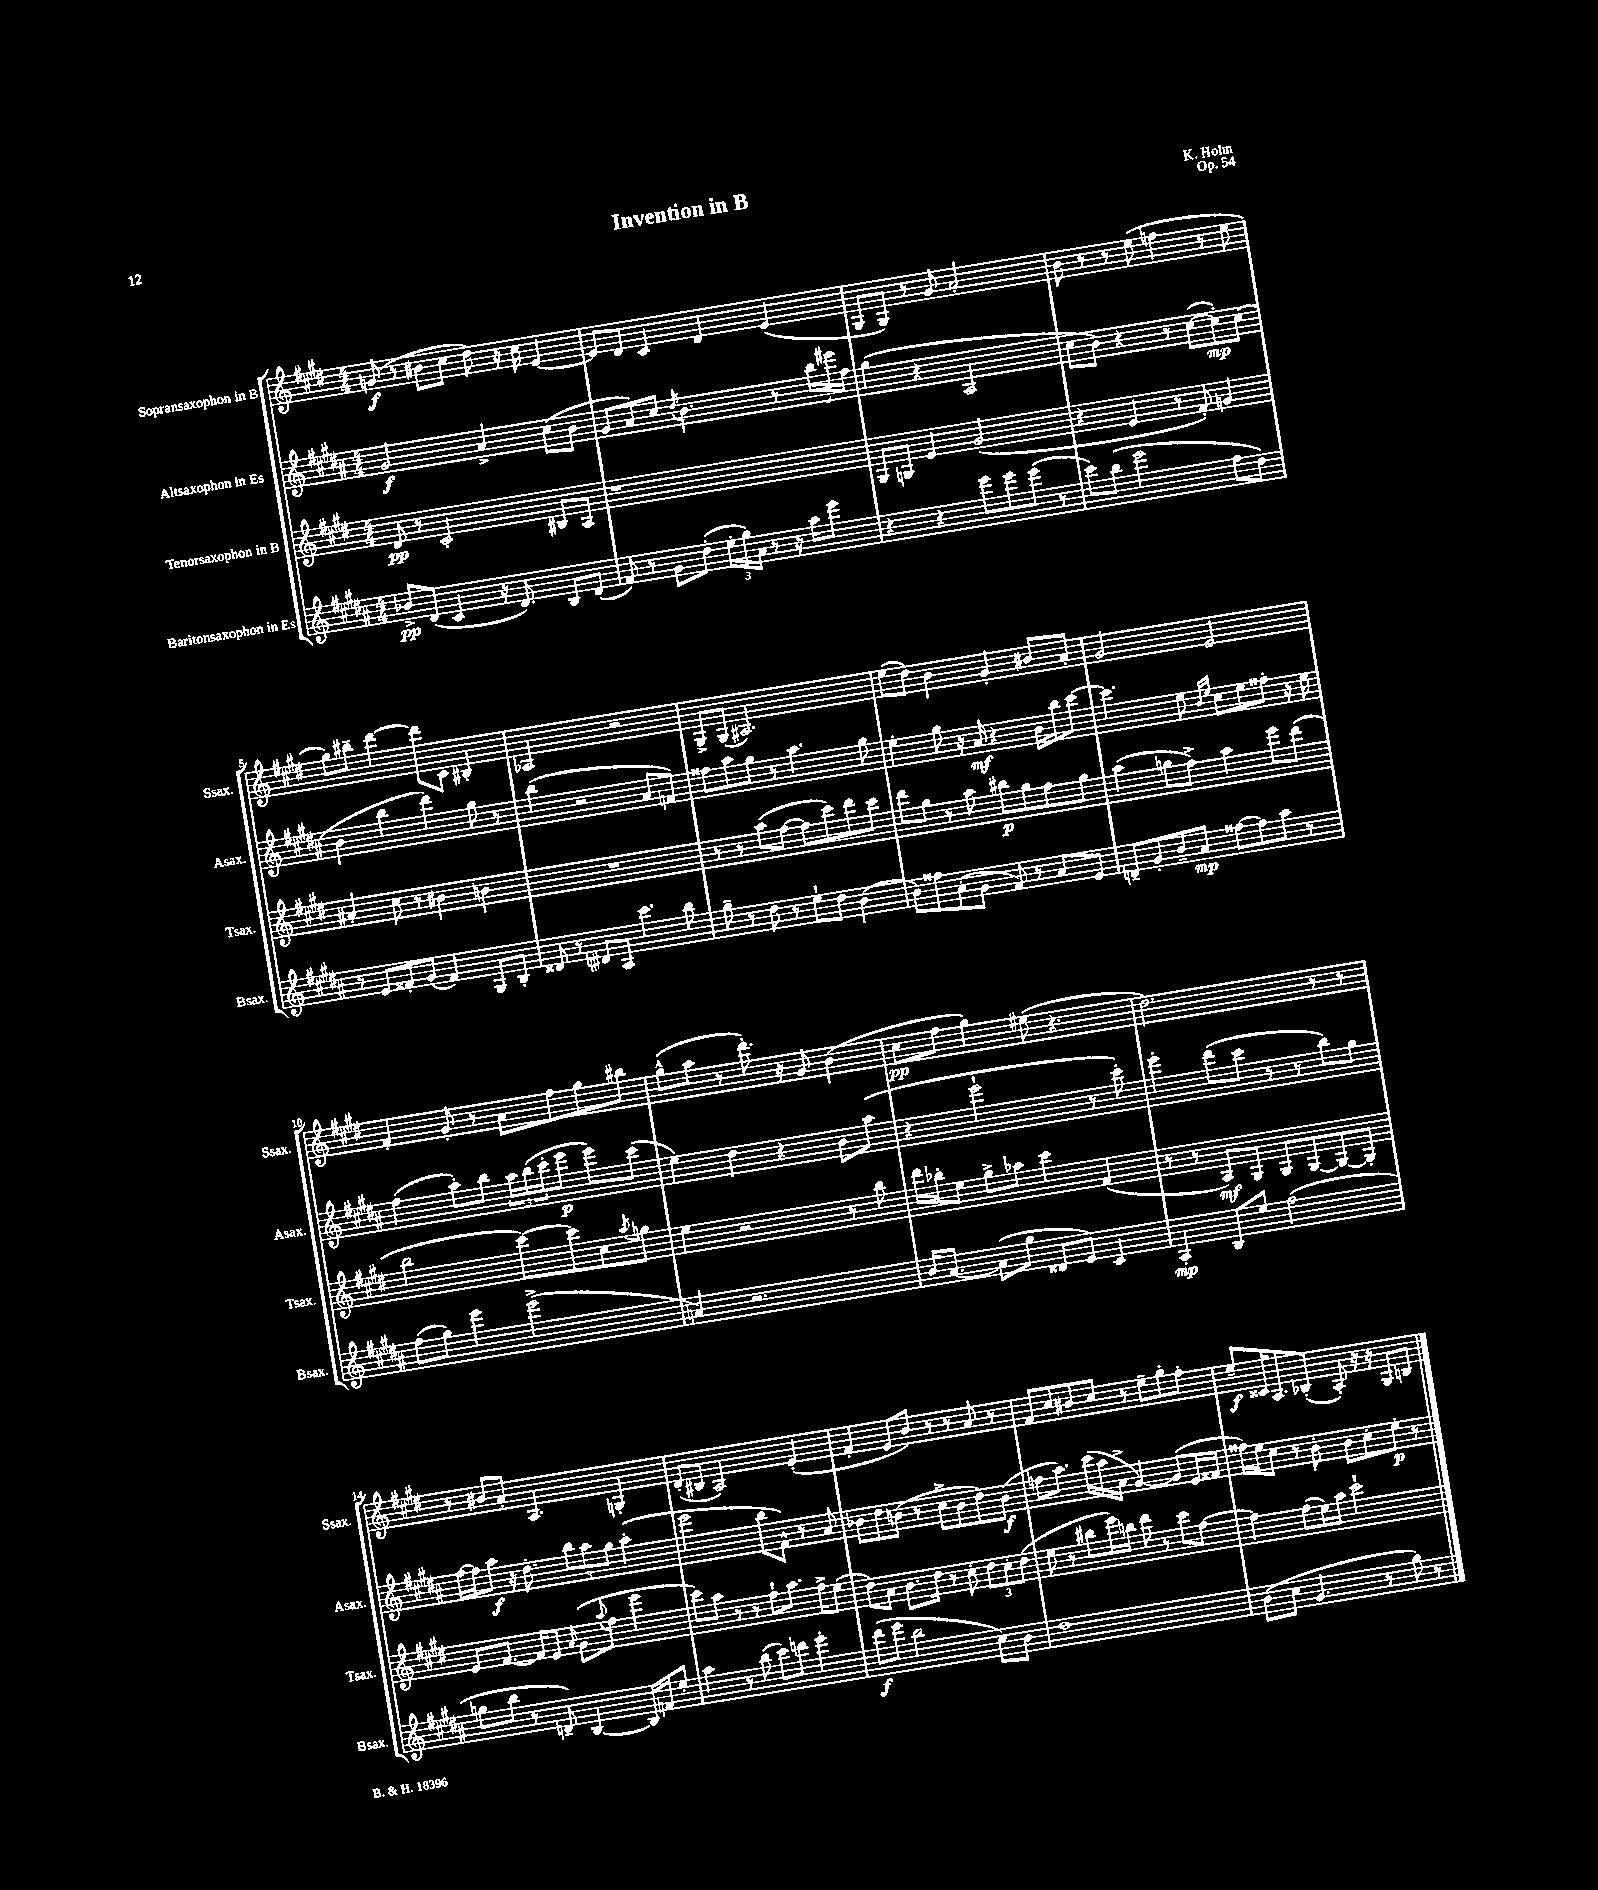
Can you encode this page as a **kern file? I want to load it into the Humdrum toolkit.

**kern	**dynam	**kern	**dynam	**kern	**dynam	**kern	**dynam
*part4	*part4	*part3	*part3	*part2	*part2	*part1	*part1
*staff4	*staff4	*staff3	*staff3	*staff2	*staff2	*staff1	*staff1
*I"Baritonsaxophon in Es	*	*I"Tenorsaxophon in B	*	*I"Altsaxophon in Es	*	*I"Sopransaxophon in B	*
*I'Bsax.	*	*I'Tsax.	*	*I'Asax.	*	*I'Ssax.	*
*clefG2	*	*clefG2	*	*clefG2	*	*clefG2	*
*k[f#c#g#d#a#]	*	*k[f#c#g#d#]	*	*k[f#c#g#d#a#]	*	*k[f#c#g#d#]	*
*M4/4	*	*M4/4	*	*M4/4	*	*M4/4	*
=1	=1	=1	=1	=1	=1	=1	=1
8b-X^/L	pp	8d#/	pp	2g#/	f	(8gn/	f
(8d#/J	.	8r	.	.	.	8r	.
4c#/	.	2c#'/	.	.	.	8b#X\L	.
.	.	.	.	.	.	8cc#\J	.
16r	.	.	.	4a#^/	.	8dd#\)	.
8.d#/)	.	.	.	.	.	.	.
.	.	.	.	.	.	16r	.
.	.	.	.	.	.	16cc#\	.
8B/L	.	8B#X/L	.	(8cc#\L	.	[4e/	.
(8d#/J	.	8A/J	.	8b\J	.	.	.
=2	=2	=2	=2	=2	=2	=2	=2
8f#/)	.	1r	.	8g#/L	.	8e/L]	.
8r	.	.	.	8a#/)	.	8d#/J	.
8g#\L	.	.	.	8cc#/J	.	4c#/	.
.	.	.	.	8qdd#/	.	.	.
(8dd#'\J	.	.	.	4.b\	.	.	.
24ee'\LL	.	.	.	.	.	4d#/	.
24gg#\)	.	.	.	.	.	.	.
24a#\JJ	.	.	.	.	.	.	.
8r	.	.	.	.	.	.	.
16r	.	.	.	8r	.	(4e/	.
16aa#\KL	.	.	.	.	.	.	.
8eee\J	.	.	.	24bb\LL	.	.	.
.	.	.	.	24eee#X\	.	.	.
.	.	.	.	24ff#\JJ	.	.	.
=3	=3	=3	=3	=3	=3	=3	=3
4r	.	8G#/L	.	(4gg#\	.	8G#/L	.
.	.	8Gn/J	.	.	.	8G#/J)	.
4r	.	4e/	.	4r	.	8r	.
.	.	.	.	.	.	8g#/	.
8eee\L	.	(2g#/	.	2A#/	.	2a'/	.
8eee\	.	.	.	.	.	.	.
(8eee\J	.	.	.	.	.	.	.
8r	.	.	.	.	.	.	.
=4	=4	=4	=4	=4	=4	=4	=4
8ccc#\L)	.	4r	.	8cc#\L	.	8b\	.
(8bb\J	.	.	.	8b\J)	.	8r	.
2eee\	.	4e/	.	4r	.	8r	.
.	.	.	.	.	.	(8ee\	.
.	.	8r	.	8r	.	4ffn\	.
.	.	8f#'/)	.	([8cc#\L	.	.	.
8ff#\L	.	4gn/	.	8cc#'\])	mp	8r	.
8dd#\J)	.	.	.	(8cc#\J	.	8ee\	.
!!LO:LB:g=z
=5	=5	=5	=5	=5	=5	=5	=5
8r	.	4a#X'/	.	4b\	.	8gg#\L)	.
8e/L	.	.	.	.	.	8bb#X~\J	.
8f##X'/	.	8cc#\	.	4bb\	.	[4ddd#\	.
(8g#/J	.	8r	.	.	.	.	.
4f##/)	.	4b#X\	.	4ddd#\)	.	8ddd#\L]	.
.	.	.	.	.	.	8c#\J	.
8G#/L	.	4bn\	.	8gg#\	.	4B#X'/	.
8B'/J	.	.	.	8r	.	.	.
=6	=6	=6	=6	=6	=6	=6	=6
8d##X/	.	1r	.	(4bb\	.	2A-X/	.
8r	.	.	.	.	.	.	.
8d#X/L	.	.	.	2r	.	.	.
8A#/J	.	.	.	.	.	.	.
4.ccc#\	.	.	.	.	.	2r	.
.	.	.	.	8a#/L	.	.	.
8bb\	.	.	.	8fn/J)	.	.	.
=7	=7	=7	=7	=7	=7	=7	=7
8gg#~\	.	8r	.	8ff##X\L	.	8G#^/L	.
8r	.	8r	.	8aa#\	.	(8G#/J	.
8dd#\	.	(8aa\L	.	8gg#\J	.	2.A#X/)	.
8r	.	[8ff#\J	.	8r	.	.	.
8ee`\L	.	8ff#\L]	.	4.aa#\	.	.	.
8dd#\J	.	8ccc#\)	.	.	.	.	.
(4b\	.	8ddd#\	.	.	.	.	.
.	.	8ccc#\J	.	8gg#\	.	.	.
=8	=8	=8	=8	=8	=8	=8	=8
8b\L)	.	8ddd#\L	.	4ee'\	.	(8ee\L	.
8ff##X\	.	8gg#\J	.	.	.	8dd#\J)	.
(8a#'\	.	8r	.	8gg#\	.	4b\	.
8g#\J	.	8aa\	.	16r	.	.	.
.	.	.	.	16a#/	mf	.	.
8f#/)	.	8bb#X\L	p	4r	.	4g#'/	.
8r	.	8gg#\	.	.	.	.	.
8a#/L	.	8ff#\	.	16b\LL	.	8b#X/L	.
.	.	.	.	16bb\J	.	.	.
8e/J	.	8gg#\J	.	[8ccc#\J	.	8a'/J	.
=9	=9	=9	=9	=9	=9	=9	=9
8dn~/L	.	(4aa\	.	4.ccc#\]	.	2g#/	.
8g#'/	.	.	.	.	.	.	.
8b~/	.	8ggn\L	.	.	.	.	.
8a#/J	mp	8ff#^\J)	.	8ee\	.	.	.
.	.	.	.	16qqb/LL	.	.	.
.	.	.	.	16qqee/JJ	.	.	.
[8ff##X\L	.	4aa\	.	8cc#\L	.	2e/	.
8ff##\]	.	.	.	8ee\	.	.	.
8aa#\J	.	8eee\L	.	8ff##X'\J	.	.	.
8r	.	(8ddd#\J	.	16r	.	.	.
.	.	.	.	16ee\	.	.	.
!!LO:LB:g=z
=10	=10	=10	=10	=10	=10	=10	=10
(8ff#\L	.	2bb\	.	(4ff#\	.	4f#'/	.
8gg#\J)	.	.	.	.	.	.	.
4eee\	.	.	.	8aa#'\L)	.	8g#'/	.
.	.	.	.	8bb\J	.	8r	.
(2eee^\	.	[8ccc#\L)	.	24aa#\LL	.	8a\L	.
.	.	.	.	(24bb\	.	.	.
.	.	.	.	24ccc#'\J	.	.	.
.	.	8ccc#\]	.	8eee\J	p	8ff#\	.
.	.	8cc#\	.	8eee\L)	.	8gg#\	.
.	.	8qaa/	.	.	.	.	.
.	.	8ggn\J	.	(8ccc#\J	.	8bb#X\J	.
=11	=11	=11	=11	=11	=11	=11	=11
4an/)	.	4ee\	.	4ee\)	.	(8gg#^^\L	.
.	.	.	.	.	.	8aa\J	.
2.r	.	2r	.	4dd#\	.	8r	.
.	.	.	.	.	.	8.ddd#'\)	.
.	.	.	.	4r	.	.	.
.	.	.	.	.	.	16r	.
.	.	.	.	.	.	8g#/	.
.	.	8r	.	8b\L	.	(4b\	.
.	.	8bb\	.	(8aa#\J	.	.	.
=12	=12	=12	=12	=12	=12	=12	=12
16b/KL	.	16ddd#\LL	.	4r	.	8cc#\L	pp
[8.a#/J	.	16bb-X'\J	.	.	.	.	.
.	.	8ee\J	.	.	.	8ff#\J	.
(8a#\L]	.	8gg#^\L	.	2eee`\	.	4gg#\)	.
8gg#\J	.	8aa-X\J	.	.	.	.	.
8d##X/L	.	4ccc#\	.	.	.	(8ee#X\	.
8e/J)	.	.	.	.	.	4.r	.
4c#/	.	(4f#/	.	8r	.	.	.
.	.	.	.	8ccc#'\)	.	.	.
=13	=13	=13	=13	=13	=13	=13	=13
4A#'/	mp	8r	.	4eee'\	.	2.dd#\)	.
.	.	8r	.	.	.	.	.
8B/L	.	8A/L)	mf	(8ddd#\L	.	.	.
8ee/J	.	8G#/J	.	8ccc#\J	.	.	.
(2ff#\	.	8G#/L	.	8r	.	.	.
.	.	[8G#/	.	8r	.	.	.
.	.	8G#/_	.	8bb\L)	.	8r	.
.	.	8G#'/J]	.	8gg#\J	.	8r	.
!!LO:LB:g=z
=14	=14	=14	=14	=14	=14	=14	=14
8ggn\L	.	8e/L	.	[16ff#\LL	.	8r	.
.	.	.	.	16ff#\J]	.	.	.
8bb\J	.	[8.f#/J	.	8aa#\J	f	8b#X/L	.
8r	.	.	.	16r	.	8a'/J	.
.	.	16f#/KL]	.	8.dd#'\	.	.	.
8dn~/)	.	8e/J	.	.	.	4.A/	.
.	.	16qqa/	.	.	.	.	.
[4B/	.	(8g#\L	.	12bb\L	.	.	.
.	.	.	.	12aa#\	.	.	.
.	.	8qqaa/	.	.	.	.	.
.	.	8ff#\J	.	.	.	.	.
.	.	.	.	12gg#\J	.	.	.
16B/LL]	.	4eee\	.	(4aa#'\	.	4Gn'/	.
16fn/J	.	.	.	.	.	.	.
8ee'/J	.	.	.	.	.	.	.
=15	=15	=15	=15	=15	=15	=15	=15
4aa#\	.	8ccc#\L)	.	2eee\	.	(8d#'/L	.
.	.	8aa\J	.	.	.	8B#X/J	.
8r	.	8r	.	.	.	2A/)	.
(8bb\	.	8r	.	.	.	.	.
8ccc#\L)	.	8ff#`\L	.	8bb\L	.	.	.
8dddn\J	.	8.aa\J	.	8f#^^\J)	.	.	.
4eee'\	.	.	.	8r	.	(4e'/	.
.	.	16ff#^\KL	.	.	.	.	.
.	.	(8ee\J	.	8a#/	.	.	.
=16	=16	=16	=16	=16	=16	=16	=16
(8ddd#\L	f	8dd#\L)	.	8b-X\L	.	4f#'/	.
8eee\J	.	8a\J	.	8dd#\	.	.	.
2bb\	.	8.b\L	.	(8bn\J	.	8e/L	.
.	.	.	.	8r	.	8b/J)	.
.	.	16dd#\Jk	.	.	.	.	.
.	.	8r	.	8cc#^\L	.	8r	.
.	.	8cc#'\	.	8b\	.	8r	.
8cc#\L)	.	12dd#\L	.	8dd#\)	.	8a/	.
.	.	12cc#'\	.	.	.	.	.
8b\J	.	.	.	(8b\J	f	8r	.
.	.	(12dd#\J	.	.	.	.	.
=17	=17	=17	=17	=17	=17	=17	=17
1dd#	.	8ee\	.	8ffn\L	.	8f#/L	.
.	.	8r	.	8.aa#\J)	.	8cc#/	.
.	.	8bb#X\L	.	.	.	8b#X/	.
.	.	.	.	(16ccc#\LL	.	.	.
.	.	16eee\L)	.	16aa#\	.	8cc#/J	.
.	.	16bbn\JJ	.	16a#^\JJ	.	.	.
.	.	8ddd#\	.	[4g#/)	.	8r	.
.	.	8r	.	.	.	8ee~\L	.
.	.	8ccc#\L	.	(8g#/L]	.	8gg#'\	.
.	.	[8ff#\J	.	16e/L	.	8ff#'\J	.
.	.	.	.	16f##X/JJ	.	.	.
=18	=18	=18	=18	=18	=18	=18	=18
(8b\L	.	4ff#\]	.	16ff##X\LL)	.	8ee~/L	f
.	.	.	.	16ee\J	.	.	.
8cc#\J	.	.	.	8cc#\J	.	16c##X/K	.
.	.	.	.	.	.	8.A/	.
4.g#/	.	(8ff#\L	.	8r	.	.	.
.	.	16ee\L)	.	8b'\	.	(8B-X'/J	.
.	.	16aa\JJ	.	.	.	.	.
.	.	2ccc#`\	.	8b\L	.	8A'/)	.
8r	.	.	.	8cc#'\	.	16r	.
.	.	.	.	.	.	16r	.
8gg#\)	.	.	.	8ee'\J	p	8G#/L	.
8r	.	.	.	8r	.	8Bn/J	.
==	==	==	==	==	==	==	==
*-	*-	*-	*-	*-	*-	*-	*-
